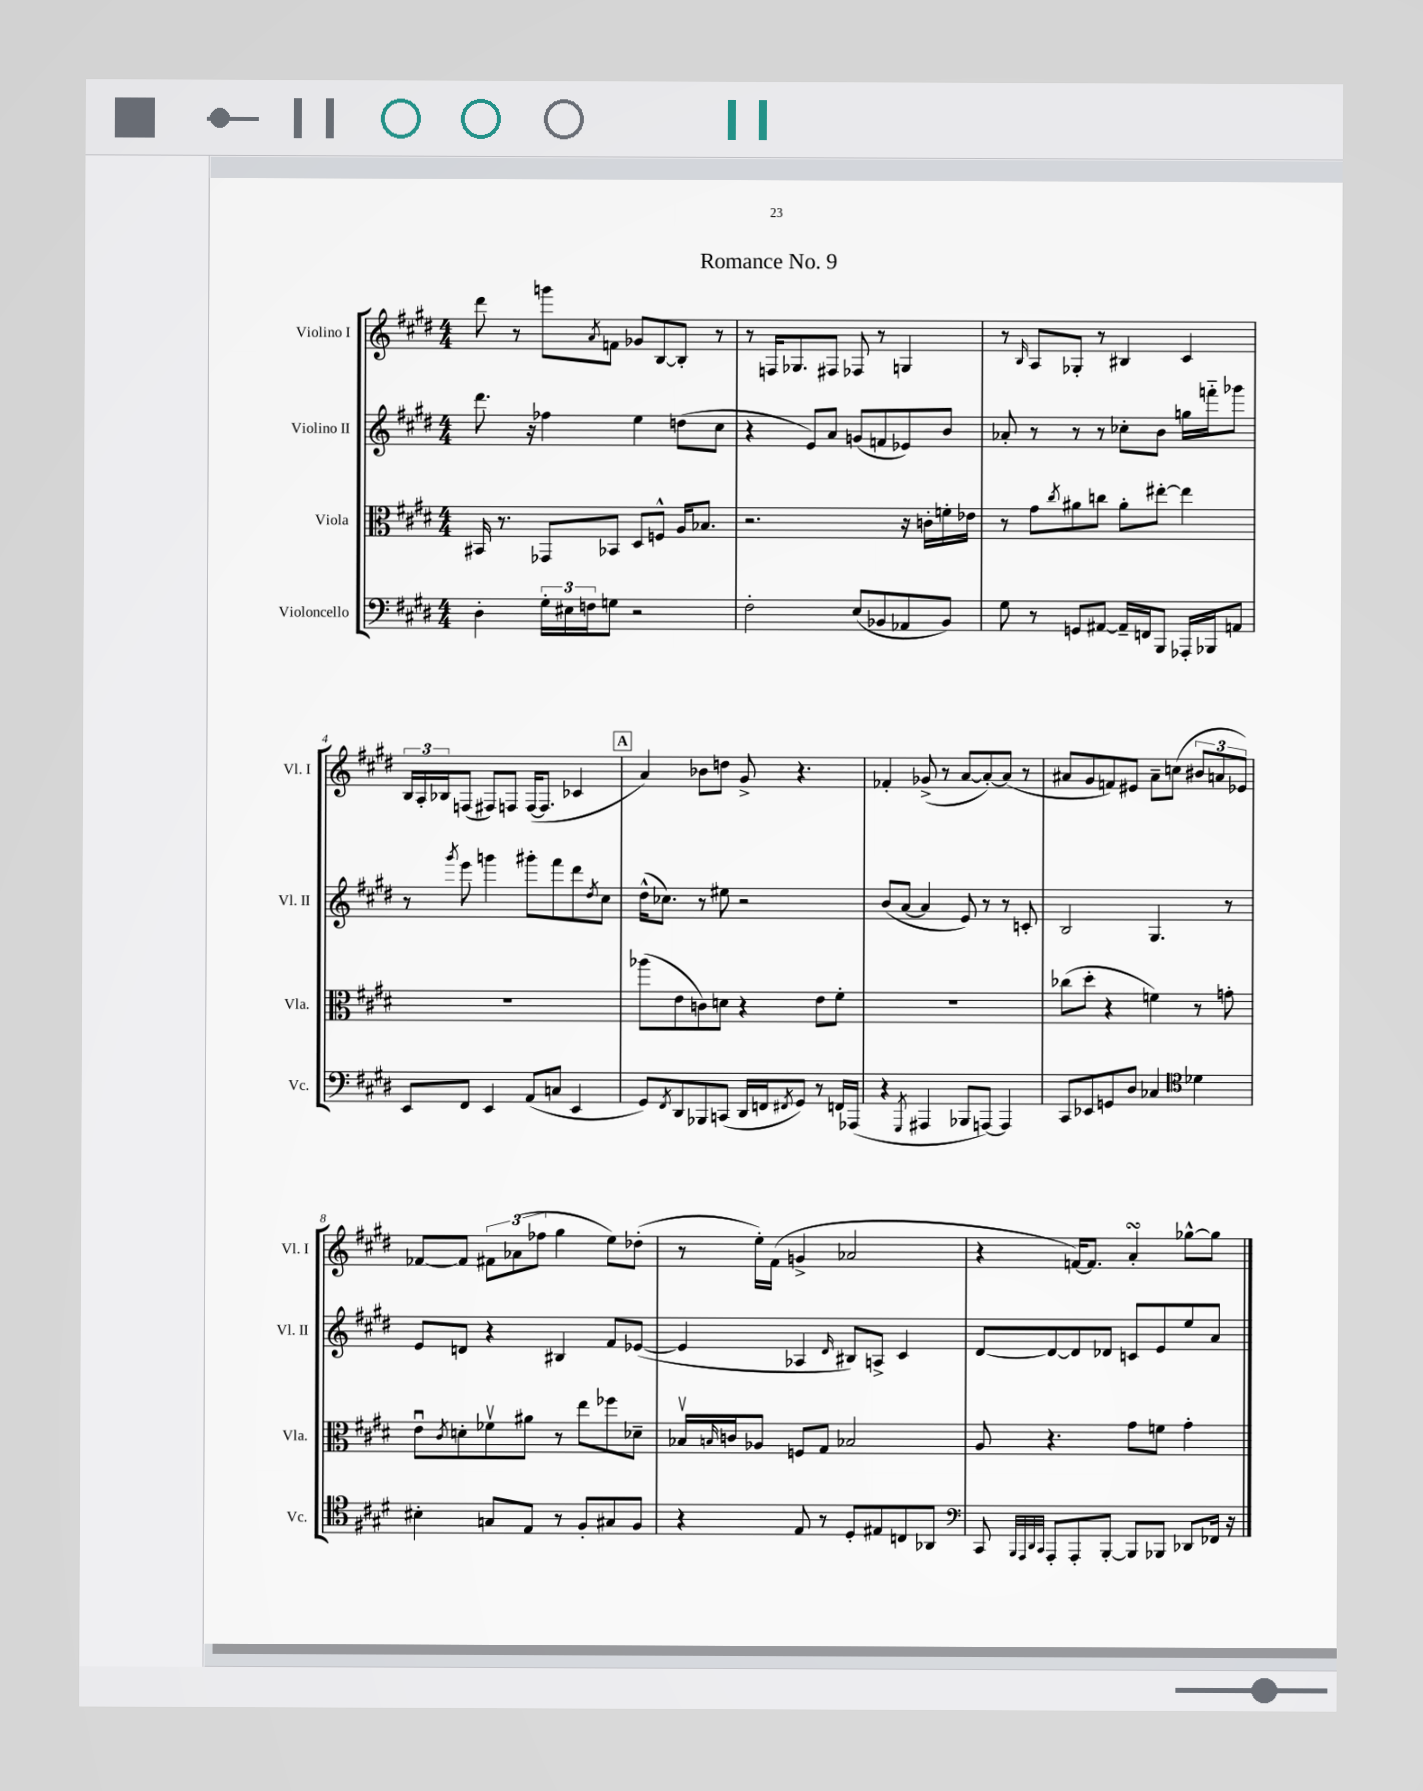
\header { title = "Romance No. 9" }
<<
\new StaffGroup <<
\new Staff = "s0" \with { instrumentName = "Violino I" shortInstrumentName = "Vl. I" } {
    \clef treble \key e \major \numericTimeSignature \time 4/4
    dis'''8 r8 g'''8 \acciaccatura { a'8 } f'8 ges'8 b8~ b8-. r8 |
    r8 f16 ges8. fis8 fes8 r8 g4 |
    r8 \grace { b16 } a8 ges8-. r8 bis4 cis'4 |
    \tuplet 3/2 { b16 a16-. bes16 } f8( fis8) f8 f16~( f8. ces'4 |
    \mark \markup { \box "A" } a'4) bes'8 d''8 gis'8-> r4. |
    fes'4-. ges'8->( r8 a'8~ a'8~-.) a'8( r8 |
    ais'8 gis'8 f'8) eis'8 ais'8-- c''8( \tuplet 3/2 { bis'8 a'8 ees'8) } |
    fes'8~ fes'8 \tuplet 3/2 { fis'8 aes'8( fes''8 } gis''4 e''8) des''8-.( |
    r8 e''16-.) fis'16( g'4-> aes'2 |
    r4 f'16~) f'8. a'4-.\turn ges''8~-^ ges''8 \bar "|." |
}
\new Staff = "s1" \with { instrumentName = "Violino II" shortInstrumentName = "Vl. II" } {
    \clef treble \key e \major \numericTimeSignature \time 4/4
    dis'''8. r16 fes''4 e''4 d''8( cis''8 |
    r4 e'8) a'8 g'8( f'8 ees'8) b'8 |
    aes'8-. r8 r8 r8 ces''8-. b'8 g''16 f'''16-_ ges'''8 |
    r8 \acciaccatura { gis'''8 } e'''8 g'''4 gis'''8-. fis'''8 dis'''8 \acciaccatura { dis''8 } cis''8 |
    \mark \markup { \box "A" } dis''16-^( ces''8.) r8 eis''8 r2 |
    b'8( a'8~ a'4 e'8) r8 r8 c'8-. |
    b2 gis4. r8 |
    e'8 d'8 r4 bis4 fis'8 ees'8~( |
    ees'4 aes4 \grace { dis'16 } bis8) a8-> cis'4 |
    dis'8~ dis'8~ dis'8 des'8 c'8 e'8 e''8 a'8 \bar "|." |
}
\new Staff = "s2" \with { instrumentName = "Viola" shortInstrumentName = "Vla." } {
    \clef alto \key e \major \numericTimeSignature \time 4/4
    bis,16 r8. ges,8 bes,8 dis8 f8-^ a16 bes8. |
    r2. r16 c'16-. f'16-. ees'16 |
    r8 gis'8 \acciaccatura { cis''8 } ais'8 c''8 ais'8-. eis''8~-. eis''4 |
    R1 |
    \mark \markup { \box "A" } aes''8( e'8 c'8) d'8 r4 e'8 fis'8-. |
    R1 |
    ces''8( dis''8-. r4 f'4) r8 g'8-. |
    e'8\downbow \acciaccatura { cis'8 } d'8-. fes'8\upbow ais'8 r8 e''8 fes''8 des'8-- |
    bes16\upbow \grace { b16 } c'16 aes8 f8 gis8 bes2 |
    a8 r4. gis'8 f'8 gis'4-. \bar "|." |
}
\new Staff = "s3" \with { instrumentName = "Violoncello" shortInstrumentName = "Vc." } {
    \clef bass \key e \major \numericTimeSignature \time 4/4
    dis4-. \tuplet 3/2 { gis16-. eis16 f16 } g8 r2 |
    fis2-. e8( bes,8 aes,8 bes,8) |
    gis8 r8 g,8 ais,8~ ais,16-- f,16 b,,8 aes,,16-. bes,,16 a,8 |
    e,8 fis,8 e,4 a,8( c8 e,4 |
    \mark \markup { \box "A" } gis,8) \acciaccatura { fis,8 } dis,8 bes,,8 c,8( dis,16 f,16 \acciaccatura { fis,8 } gis,8) r8 f,16 aes,,16( |
    r4 \acciaccatura { gis,,8 } ais,,4 bes,,8 a,,8~) a,,4 |
    cis,8 ees,8 g,8 dis8 ces4 \clef tenor des'4 |
    bis4-. g8 e8 r8 fis8-. gis8 fis8 |
    r4 e8 r8 dis8-. eis8 c8 aes,8 |
    \clef bass cis,8 \grace { b,,32 a,,32 dis,32 cis,32 } a,,8-. a,,8-. b,,8~-. b,,8 bes,,8 des,8 fes,16 r16 \bar "|." |
}
>>
>>
